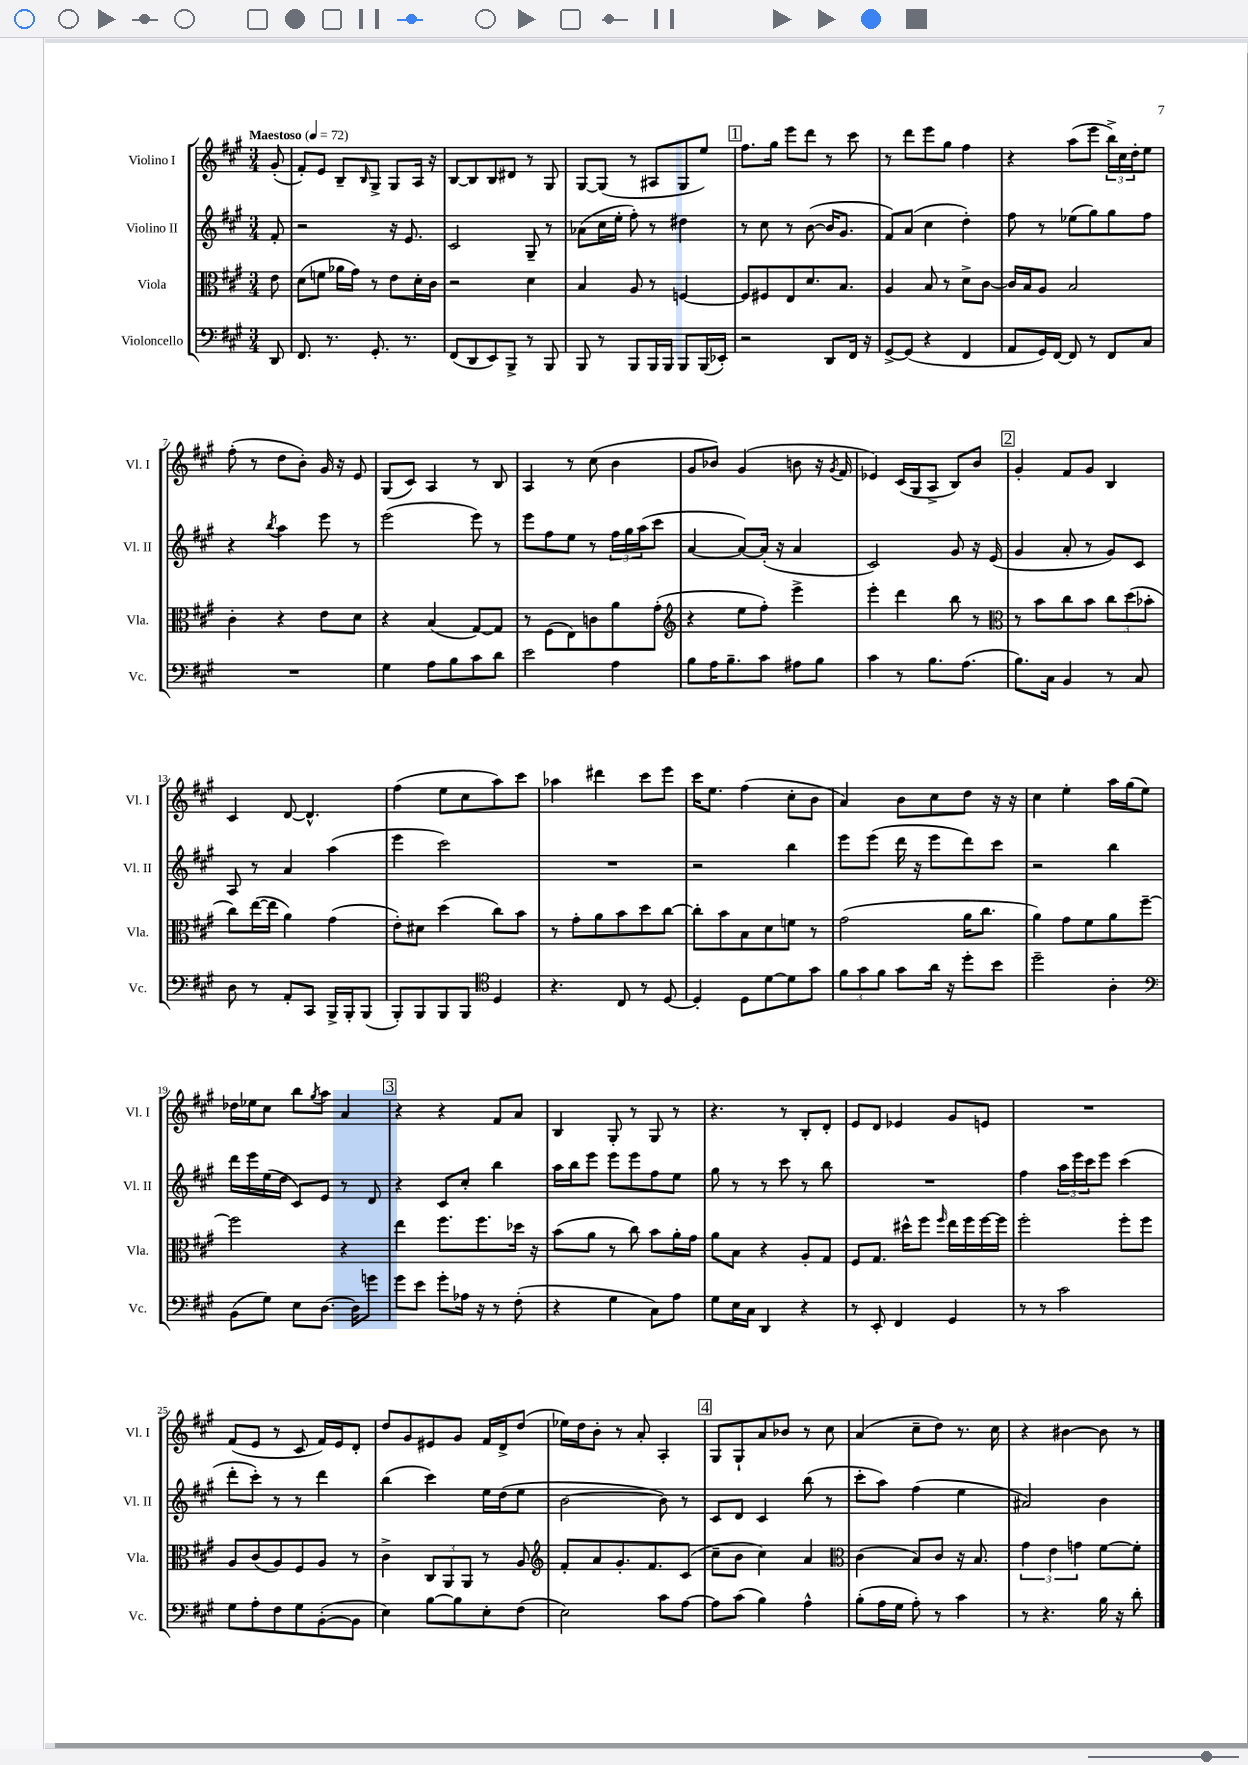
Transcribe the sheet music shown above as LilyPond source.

<<
\new StaffGroup <<
\new Staff = "s0" \with { instrumentName = "Violino I" shortInstrumentName = "Vl. I" } {
    \clef treble \key a \major \numericTimeSignature \time 3/4 \partial 8 \tempo "Maestoso" 4 = 72
    gis'8-.( |
    fis'8-.) e'8 b8-- \grace { b16 } gis8-> gis8 a16 r16 |
    b8~ b8 b8 dis'8 r8 gis8 |
    gis8~ gis8( r8 ais8 gis8 e''8) |
    \mark \markup { \box "1" } fis''8. gis''16 e'''8 d'''8 r8 cis'''8 |
    r8 d'''8 e'''8 gis''8 fis''4 |
    r4 a''8( e'''8 \tuplet 3/2 { b''16->) cis''16 d''16-. } e''8 |
    fis''8-.( r8 d''8 b'8-.) gis'16 r16 e'8 |
    gis8( cis'8) a4 r8 b8 |
    a4 r8 cis''8( b'4 |
    gis'8 bes'8) gis'4( b'8 r16 \acciaccatura { gis'8 } fis'16 |
    ees'4) cis'16( gis16 a8-> b8) b'8 |
    \mark \markup { \box "2" } gis'4-. fis'8 gis'8 b4 |
    cis'4 d'8~ d'4.-^ |
    fis''4( e''8 cis''8 a''8) cis'''8 |
    aes''4 dis'''4 cis'''8 e'''8 |
    cis'''16 e''8. fis''4( cis''8-. b'8 |
    a'4) b'8 cis''8 d''8 r16 r16 |
    cis''4 e''4-. a''16 gis''16( e''8) |
    des''16 ees''16 cis''8 b''8 \acciaccatura { gis''8 } a''8 a'4 |
    \mark \markup { \box "3" } r4 r4 fis'8 a'8 |
    b4 gis8-. r8 gis8 r8 |
    r4. r8 b8-. d'8-. |
    e'8 d'8 ees'4 gis'8 e'8 |
    R2. |
    fis'8( e'8 r8 cis'8 fis'16) e'16 d'8-. |
    d''8 gis'8 eis'8 gis'8 fis'16 d'16-> d''8( |
    ees''16) d''16 b'8-. r8 a'8-. a4-. |
    \mark \markup { \box "4" } gis8 gis8-! a'8 bes'8 r8 cis''8 |
    a'4( cis''8-- d''8) r8. cis''16 |
    r4 bis'4~ bis'8 r8 \bar "|." |
}
\new Staff = "s1" \with { instrumentName = "Violino II" shortInstrumentName = "Vl. II" } {
    \clef treble \key a \major \numericTimeSignature \time 3/4 \partial 8
    fis'8-. |
    r2 r16 e'8. |
    cis'2 gis8-- r8 |
    aes'8( cis''16 e''16-. fis''8-.) r8 dis''4 |
    \mark \markup { \box "1" } r8 cis''8 r8 b'8~( b'16 gis'8. |
    fis'8) a'8( cis''4 d''4-.) |
    fis''8 r8 ees''8( gis''8) gis''8 fis''8 |
    r4 \acciaccatura { b''8 } a''4 e'''8 r8 |
    e'''2( e'''8) r8 |
    e'''8 fis''8 e''8 r8 \tuplet 3/2 { fis''16 gis''16 a''16( } cis'''8 |
    a'4~ a'8~) a'16-.( r16 a'4 |
    cis'2) gis'8 r16 e'16( |
    \mark \markup { \box "2" } gis'4 a'8-. r8 gis'8) cis'8 |
    a8 r8 a'4 a''4( |
    e'''4 cis'''2) |
    R2. |
    r2 b''4 |
    e'''8 e'''8( d'''16 r16 e'''8 d'''8) cis'''8 |
    r2 b''4 |
    d'''16 e'''16 e''16( d''16 cis'8) e'8 r8 d'8 |
    \mark \markup { \box "3" } r4 cis'8 cis''8-. b''4 |
    a''16 b''16 e'''8 e'''8 e'''8 fis''8 e''8 |
    gis''8 r8 r8 cis'''8 r8 b''8 |
    R2. |
    fis''4 \tuplet 3/2 { a''16 e'''16 cis'''16 } e'''8 cis'''4( |
    d'''8-. cis'''8-.) r8 r8 d'''4 |
    b''4( cis'''4) e''16 d''16( e''8 |
    b'2~ b'8) r8 |
    \mark \markup { \box "4" } cis'8 d'8 cis'4 b''8( r8 |
    cis'''8-. a''8) fis''4( e''4 |
    ais'2) b'4 \bar "|." |
}
\new Staff = "s2" \with { instrumentName = "Viola" shortInstrumentName = "Vla." } {
    \clef alto \key a \major \numericTimeSignature \time 3/4 \partial 8
    e'8 |
    d'8( f'8 aes'16 gis'16) r8 e'8 d'16-. cis'16 |
    r2 d'4 |
    b4 a8 r8 f4~ |
    \mark \markup { \box "1" } f8 fis8 e8 d'8. b8. |
    a4 b8 r8 d'8-> cis'8~ |
    cis'16 b16 a8 b2 |
    cis'4-. r4 e'8 d'8 |
    r4 b4( gis8~) gis8 |
    r8 fis8( e8) c'8 a'8 gis'8-.( |
    \clef treble r4 e''8 fis''8-.) e'''4-> |
    e'''4-. d'''4 b''8 r8 |
    \mark \markup { \box "2" } \clef alto r8 b'8 cis''8 b'8 \tuplet 3/2 { cis''8 d''8( bes'8-. } |
    cis''8) e''16~( e''16 a'4) gis'4( |
    e'8-.) dis'8 d''4( cis''8) b'8 |
    r8 gis'8-. a'8 b'8 d''8 cis''8~ |
    cis''8-. b'8 b8 d'8 f'8 r8 |
    gis'2( a'16 cis''8. |
    a'4) gis'8 fis'8 a'8 fis''8~-- |
    fis''2 r4 |
    \mark \markup { \box "3" } e''4 fis''8. fis''8. des''16 r16 |
    b'8( a'8 r8 cis''8) b'8 a'16-. gis'16 |
    a'8 b8 r4 a8-. gis8 |
    fis8 gis8. dis''16-^ fis''8 \grace { fis''16 } e''16 fis''16 fis''16~ fis''16 |
    fis''2-. fis''8-. fis''8 |
    a8 cis'8( a8) fis8 a8 r8 |
    cis'4-> \tuplet 3/2 { cis8 a,8 a,8 } r8 a8 |
    \clef treble fis'8-. a'8 gis'8.-. fis'8. cis'8( |
    \mark \markup { \box "4" } cis''8-- b'8 cis''4) a'4 |
    \clef alto cis'4( b8) cis'8 r16 b8. |
    \tuplet 3/2 { gis'4 e'4 g'4 } fis'8~ fis'8-. \bar "|." |
}
\new Staff = "s3" \with { instrumentName = "Violoncello" shortInstrumentName = "Vc." } {
    \clef bass \key a \major \numericTimeSignature \time 3/4 \partial 8
    d,8 |
    fis,8. r8. gis,8.-. r8. |
    fis,8( d,8 e,8) b,,8-> r8 b,,8 |
    b,,8 r8 b,,8 b,,16 b,,16 b,,8 b,,16( ees,16-.) |
    \mark \markup { \box "1" } r2 d,8 fis,16 r16 |
    gis,8~-> gis,8( r4 fis,4 |
    a,8 gis,16) fis,16~ fis,8 r8 fis,8 cis8 |
    R2. |
    gis4 a8 b8 cis'8 d'8 |
    e'2 a4 |
    b8 a16 b8.-- cis'8 ais8 b8 |
    cis'4 r8 b8. a8.( |
    \mark \markup { \box "2" } b8.) cis16 b,4 r8 cis8 |
    d8 r8 a,8-. cis,8 b,,16-> b,,16-. b,,8( |
    b,,8-.) b,,8 b,,8 b,,8 \clef tenor d4 |
    r4. cis8 r8 d8~ |
    d4-. d8 d'8~ d'8 gis'8 |
    \tuplet 3/2 { fis'8 gis'8 fis'8 } gis'8 a'16 r16 d''8-. b'8 |
    d''2-- a4-. |
    \clef bass b,8( gis8) e8 d8.~ d16 g'8 |
    \mark \markup { \box "3" } gis'8 e'8 gis'8-. aes16 r16 r8 fis8-.( |
    r4 gis4 cis8) a8 |
    gis8 e16 cis16 d,4 r4 |
    r8 e,8-. fis,4 gis,4 |
    r8 r8 cis'2 |
    gis8 a8-. fis8 gis8 b,8~-.( b,8 |
    e4) b8~ b8 e8-. fis8( |
    e2) cis'8 a8~ |
    \mark \markup { \box "4" } a8 cis'8( b4) a4-^ |
    b8-.( a16 gis16 a8-.) r8 cis'4 |
    r8 r4. b16 r16 d'8-. \bar "|." |
}
>>
>>
